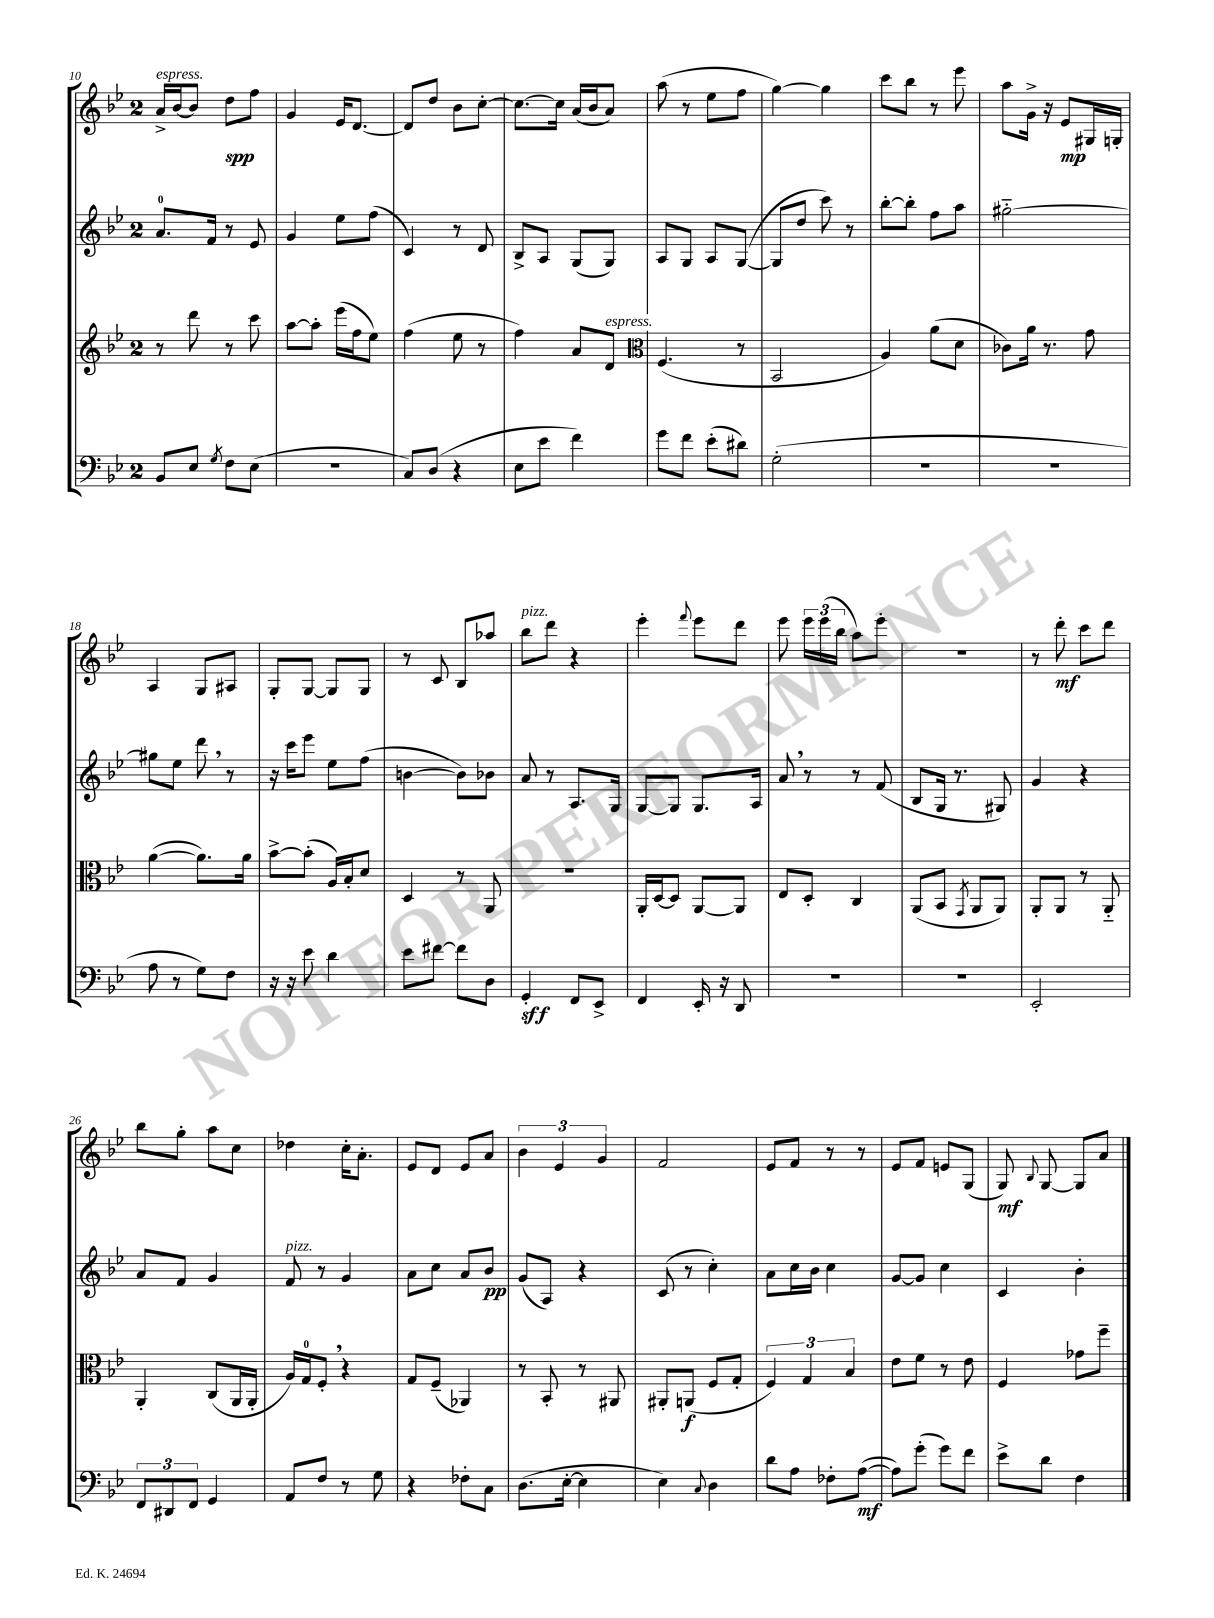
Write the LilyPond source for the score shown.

<<
\new StaffGroup <<
\new Staff = "s0" {
    \clef treble \key bes \major \once \override Staff.TimeSignature.style = #'single-digit \time 2/4
    \autoBeamOff a'16[->^\markup { \italic "espress." } bes'16~ bes'8] d''8[\spp f''8] |
    g'4 ees'16[ d'8.]~ |
    d'8[ d''8] bes'8[ c''8]~-. |
    c''8.[~ c''16] a'16[( bes'16 a'8]) |
    a''8( r8 ees''8[ f''8] |
    g''4~) g''4 |
    c'''8[ bes''8] r8 ees'''8 |
    a''8[ g'16]-> r16 ees'8[\mp gis16 g16]-. |
    a4 g8[ ais8] |
    g8[-. g8]~ g8[ g8] |
    r8 c'8 bes8[ aes''8] |
    bes''8[^\markup { \italic "pizz." } d'''8] r4 |
    ees'''4-. \appoggiatura { f'''8 } ees'''8[ d'''8] |
    ees'''8 \tuplet 3/2 { ees'''16[ ees'''16( bes''16] } a''8[) ees'''8]-. |
    R2 |
    r8 d'''8-.\mf c'''8[ d'''8] |
    bes''8[ g''8]-. a''8[ c''8] |
    des''4 c''16[-. a'8.]-. |
    ees'8[ d'8] ees'8[ a'8] |
    \tuplet 3/2 { bes'4 ees'4 g'4 } |
    f'2 |
    ees'8[ f'8] r8 r8 |
    ees'8[ f'8] e'8[ g8]( |
    g8\mf) \appoggiatura { bes8 } g8~ g8[ a'8] \bar "|." |
}
\new Staff = "s1" {
    \clef treble \key bes \major \once \override Staff.TimeSignature.style = #'single-digit \time 2/4
    \autoBeamOff a'8.[-0 f'16] r8 ees'8 |
    g'4 ees''8[ f''8]( |
    c'4) r8 d'8 |
    bes8[-> a8] g8[( g8]) |
    a8[ g8] a8[ g8]~( |
    g8[ d''8] c'''8) r8 |
    bes''8[~-. bes''8]-. f''8[ a''8] |
    gis''2~-_ |
    gis''8[ ees''8] d'''8 \breathe r8 |
    r16 c'''16[ ees'''8] ees''8[ f''8]( |
    b'4~ b'8[) bes'8] |
    a'8 r8 a8.[ g16] |
    g8[~ g8] g8.[ a16] |
    a'8 \breathe r8 r8 f'8( |
    bes8[ g16] r8. gis8) |
    g'4 r4 |
    a'8[ f'8] g'4 |
    f'8^\markup { \italic "pizz." } r8 g'4 |
    a'8[ c''8] a'8[ bes'8]\pp |
    g'8[( a8]) r4 |
    c'8( r8 c''4-.) |
    a'8[ c''16 bes'16] c''4 |
    g'8[~ g'8] c''4 |
    c'4 bes'4-. \bar "|." |
}
\new Staff = "s2" {
    \clef treble \key bes \major \once \override Staff.TimeSignature.style = #'single-digit \time 2/4
    \autoBeamOff r8 d'''8 r8 c'''8 |
    a''8[~ a''8]-. ees'''16[( f''16 ees''8]) |
    f''4( ees''8 r8 |
    f''4) a'8[ d'8]^\markup { \italic "espress." } |
    \clef alto f4.( r8 |
    bes,2 |
    a4) a'8[( d'8] |
    ces'8[) a'16] r8. g'8 |
    a'4~( a'8.[) a'16] |
    bes'8[~-> bes'8]-.( a16[) bes16-. d'8] |
    d4 r8 a,8 |
    R2 |
    a,16[-. d16~ d8] a,8[~ a,8] |
    ees8[ d8]-. c4 |
    a,8[( bes,8] \acciaccatura { g,8 } a,8[ a,8]) |
    a,8[-. a,8] r8 a,8-_ |
    a,4-. c8[( a,16 a,16]-. |
    a16[) g16-0 f8]-. \breathe r4 |
    g8[ f8]--( aes,4) |
    r8 bes,8-. r8 ais,8 |
    ais,8[-. a,8]\f( f8[ g8]-. |
    \tuplet 3/2 { f4) g4 bes4 } |
    ees'8[ f'8] r8 ees'8 |
    f4 ges'8[ f''8]-- \bar "|." |
}
\new Staff = "s3" {
    \clef bass \key bes \major \once \override Staff.TimeSignature.style = #'single-digit \time 2/4
    \autoBeamOff bes,8[ ees8] \acciaccatura { g8 } f8[ ees8]( |
    r2 |
    c8[) d8]( r4 |
    ees8[ ees'8] f'4) |
    g'8[ f'8] ees'8[-.( dis'8]) |
    g2-.( |
    R2 |
    r2 |
    a8 r8 g8[) f8] |
    r16 r16 ees'8 d'4 |
    ees'8[ fis'8]~ fis'8[ d8] |
    g,4-.\sff f,8[ ees,8]-> |
    f,4 ees,16-. r16 d,8 |
    r2 |
    r2 |
    ees,2-. |
    \tuplet 3/2 { f,8[ dis,8 f,8] } g,4 |
    a,8[ f8] r8 g8 |
    r4 fes8[-. c8] |
    d8.[( ees16]~-. ees4 |
    ees4) \appoggiatura { c8 } d4 |
    d'8[ a8] fes8[-. a8]~\mf( |
    a8[) g'8]-.( g'8[) f'8] |
    ees'8[-> d'8] f4 \bar "|." |
}
>>
>>
\layout { \context { \Score currentBarNumber = #10 } }
